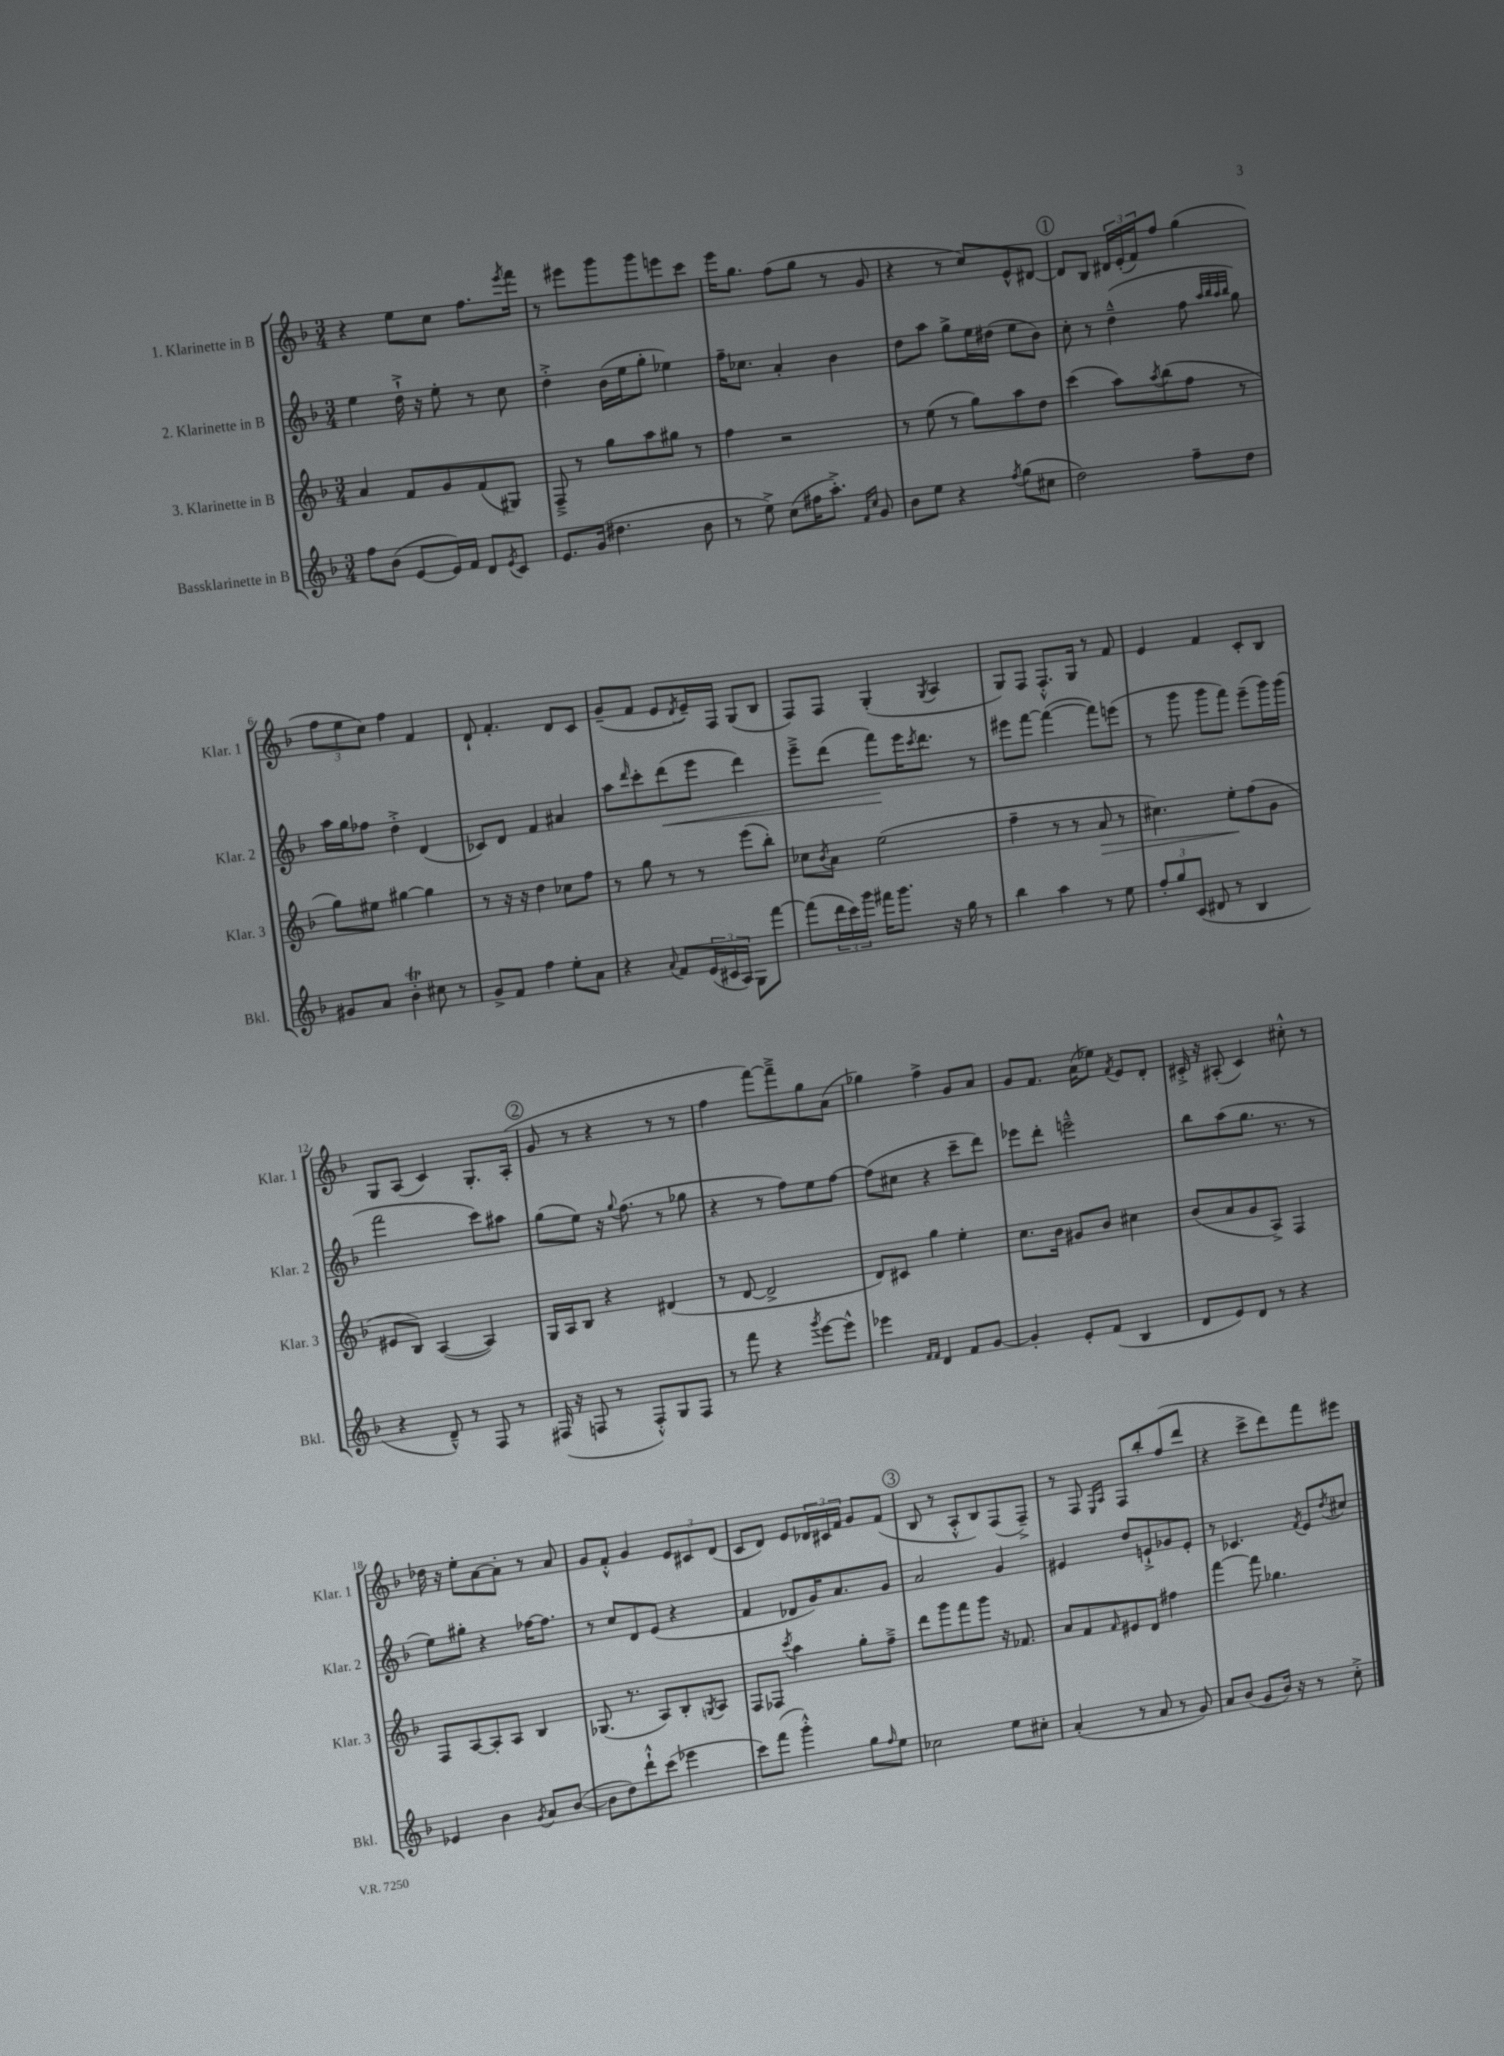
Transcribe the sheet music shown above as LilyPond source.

<<
\new StaffGroup <<
\new Staff = "s0" \with { instrumentName = "1. Klarinette in B" shortInstrumentName = "Klar. 1" } {
    \clef treble \key f \major \numericTimeSignature \time 3/4
    r4 e''8 c''8 f''8. \acciaccatura { e'''8 } f'''16 |
    r8 eis'''8 g'''8 g'''8 e'''8 c'''8 |
    e'''16 g''8. f''8( g''8 r8 g'8 |
    r4 r8 c''8) e'8-^ dis'8~ |
    \mark \markup { \circle "1" } dis'8 bes8 \tuplet 3/2 { dis'16 e'16-.( f'16) } f''8 g''4( |
    \tuplet 3/2 { f''8 e''8 c''8) } f''4 f'4 |
    d'8-! f'4.-. d'8 c'8 |
    g'8--( f'8 e'8 \acciaccatura { d'8 } e'16--) f16 g8( bes8 |
    f8) f8 g4-.( \acciaccatura { g8 } a4 |
    g8) f8 f8.-.-^ g16 r8 f'8 |
    e'4 f'4 c'8-. bes8 |
    g8 a8( c'4) g8.-. a16-.( |
    \mark \markup { \circle "2" } g'8 r8 r4 r8 r8 |
    f''4 f'''8~) f'''8---> g''8 a'8( |
    ges''4) f''4-> g'8 a'8 |
    g'8 f'8. a'16( ees''8) \acciaccatura { f'8 } e'8 d'8-. |
    cis'16-.-> r16 ais8-.( cis'4) cis''8-.-^ r8 |
    des''16 r16 e''8-. a'8~ a'8-. r8 a'8 |
    g'8 f'8-.-^ g'4 \tuplet 3/2 { e'8 cis'8 d'8( } |
    c'8 d'8) e'8 \tuplet 3/2 { des'16 cis'16 f'16 } g'8 f'8( |
    \mark \markup { \circle "3" } bes8 r8 a8-.-^ bes8) f8( f8--->) |
    r8 f8 \grace { e16 a16 } f8 bes''8-. f''8( d'''8 |
    r4 c'''8-> d'''8) f'''8 eis'''8 \bar "|." |
}
\new Staff = "s1" \with { instrumentName = "2. Klarinette in B" shortInstrumentName = "Klar. 2" } {
    \clef treble \key f \major \numericTimeSignature \time 3/4
    e''4 d''16-!-> r16 e''8-. r8 c''8 |
    d''4-.-> bes'16( e''16 g''8-. ees''4) |
    f''16-- ces''8. a'4-. bes'4 |
    d''8 a''8 g''8-> e''16 dis''16( e''8 bes'8) |
    \mark \markup { \circle "1" } c''8-. r8 d''4---^( f''8 \grace { a''32 bes''32 a''32 bes''32 } g''8) |
    a''16 g''16 fes''8 d''4-.-> d'4( |
    ces'8) d'8 f'4 ais'4 |
    a''8 \grace { d'''16 } c'''8-. d'''8\<( e'''8 d'''4) |
    e'''8---> d'''8( f'''8\!) e'''16 \acciaccatura { c'''8 } d'''8. r8 |
    eis'''8 f'''8~ f'''4~( f'''8) e'''8( |
    r8 g'''8 g'''8 f'''8) e'''8--( g'''16) g'''16( |
    f'''2 c'''8) ais''8 |
    \mark \markup { \circle "2" } g''8( e''8) r16 \appoggiatura { g''8 } f''8.( r8 ges''8 |
    r4 r8 f''8) e''8 f''8~ |
    f''8( cis''8 r4 c'''8-- d'''8) |
    ees'''8 d'''8-. e'''2---^ |
    bes''8 a''8( g''8. r8. r8 |
    e''8) gis''8-. r4 fes''16~ fes''8. |
    r8 c''8 d'8 e'8( r4 |
    f'4 des'8 g'16) a'8. g'8 |
    \mark \markup { \circle "3" } a'2 g'4 |
    eis'4 d''8 e'8-!-> ges'8 e'8-. |
    r8 ces'4. \acciaccatura { f'8 } e'8 \acciaccatura { d''8 } cis''8 \bar "|." |
}
\new Staff = "s2" \with { instrumentName = "3. Klarinette in B" shortInstrumentName = "Klar. 3" } {
    \clef treble \key f \major \numericTimeSignature \time 3/4
    a'4 f'8 g'8 f'8( gis8) |
    f8---> r8 g''8 a''8 gis''8 r8 |
    f''4 r2 |
    r8 e''8( r8 g''8) a''8 d''8 |
    \mark \markup { \circle "1" } c'''4( a''8) \acciaccatura { a''8 } bes''8( f''8 r8 |
    g''8) eis''8 gis''4~ gis''4 |
    r8 r16 r16 d''4 ces''8 f''8 |
    r8 g''8 r8 r8 e'''8( bes''8-.) |
    ces''8 \acciaccatura { bes'8 } a'8 e''2( |
    f''4-- r8 r8 a'8\> r8 |
    cis''4.) e''8-.\! f''8( g'8 |
    eis'8 bes8) a4~( a4) |
    \mark \markup { \circle "2" } g16 a16 bes8 r4 dis'4( |
    r8 d'8~ d'2-> |
    d'8) cis'8 g''4 e''4-. |
    c''8. bes'16 gis'8 bes'8 cis''4 |
    bes'8( a'8 g'8 a8->) f4 |
    f8 a8~ a8-. a8 bes4 |
    ges8.( r8. a8) bes8-. \acciaccatura { g8 } a8 |
    f8 fes8 \acciaccatura { c'''8 } a''4 g''8-. f''8---> |
    \mark \markup { \circle "3" } d'''8 g'''8 f'''8 g'''8 r16 fes'8. |
    a'8 f'8 \grace { f'16 } eis'8 d'8 fis''4 |
    f'''4~ f'''8 ges''4. \bar "|." |
}
\new Staff = "s3" \with { instrumentName = "Bassklarinette in B" shortInstrumentName = "Bkl." } {
    \clef treble \key f \major \numericTimeSignature \time 3/4
    f''8 bes'8( e'8~ e'16) f'16 d'8 \acciaccatura { e'8 } c'8 |
    e'8. g'16( dis''4. bes'8 |
    r8 e''8->) c''8( fis''16 a''8.-.->) \grace { f'16 c''16 } g'8 |
    bes'8 e''8 r4 \acciaccatura { f''8 } g''8( cis''8 |
    \mark \markup { \circle "1" } d''2) f''8-- d''8 |
    gis'8 a'8 bes'4-.\trill cis''8 r8 |
    g'8-> f'8 f''4 e''8-. a'8 |
    r4 \appoggiatura { a'8 } f'8 \tuplet 3/2 { e'16( cis'16 a16) } g8 f'''8~ |
    f'''8( \tuplet 3/2 { d'''16 c'''16) g'''16 } fis'''16 g'''8. r16 g''16 r8 |
    bes''4 a''4 r8 e''8 |
    \tuplet 3/2 { f''8-. g''8 c'8( } dis'8 r8 bes4 |
    r4 d'8---^) r8 f8 r8 |
    \mark \markup { \circle "2" } fis16( r16 f8 r8 f8-.-^) g8 f8 |
    r8 f'''8 r4 \acciaccatura { g'''8 } e'''8~ e'''8-^ |
    ees'''4 \grace { f'16 f'16 } d'4 f'8 g'8~ |
    g'4-. e'8-. f'8( bes4 |
    d'8 e'8) d'8 r8 r4 |
    ees'4 bes'4 \acciaccatura { g'8 } a'8 bes'8~( |
    bes'8 d''8) d'''8-!-^ c'''8( ees'''4 |
    c'''8) f'''8( g'''4-.-^) g''8 \grace { f''16 } e''8 |
    \mark \markup { \circle "3" } ces''2 e''8 cis''8-. |
    a'4-.( r8 a'8 r8 g'8) |
    a'8 bes'8( g'8 bes'16) r16 r8 c''8-.-> \bar "|." |
}
>>
>>
